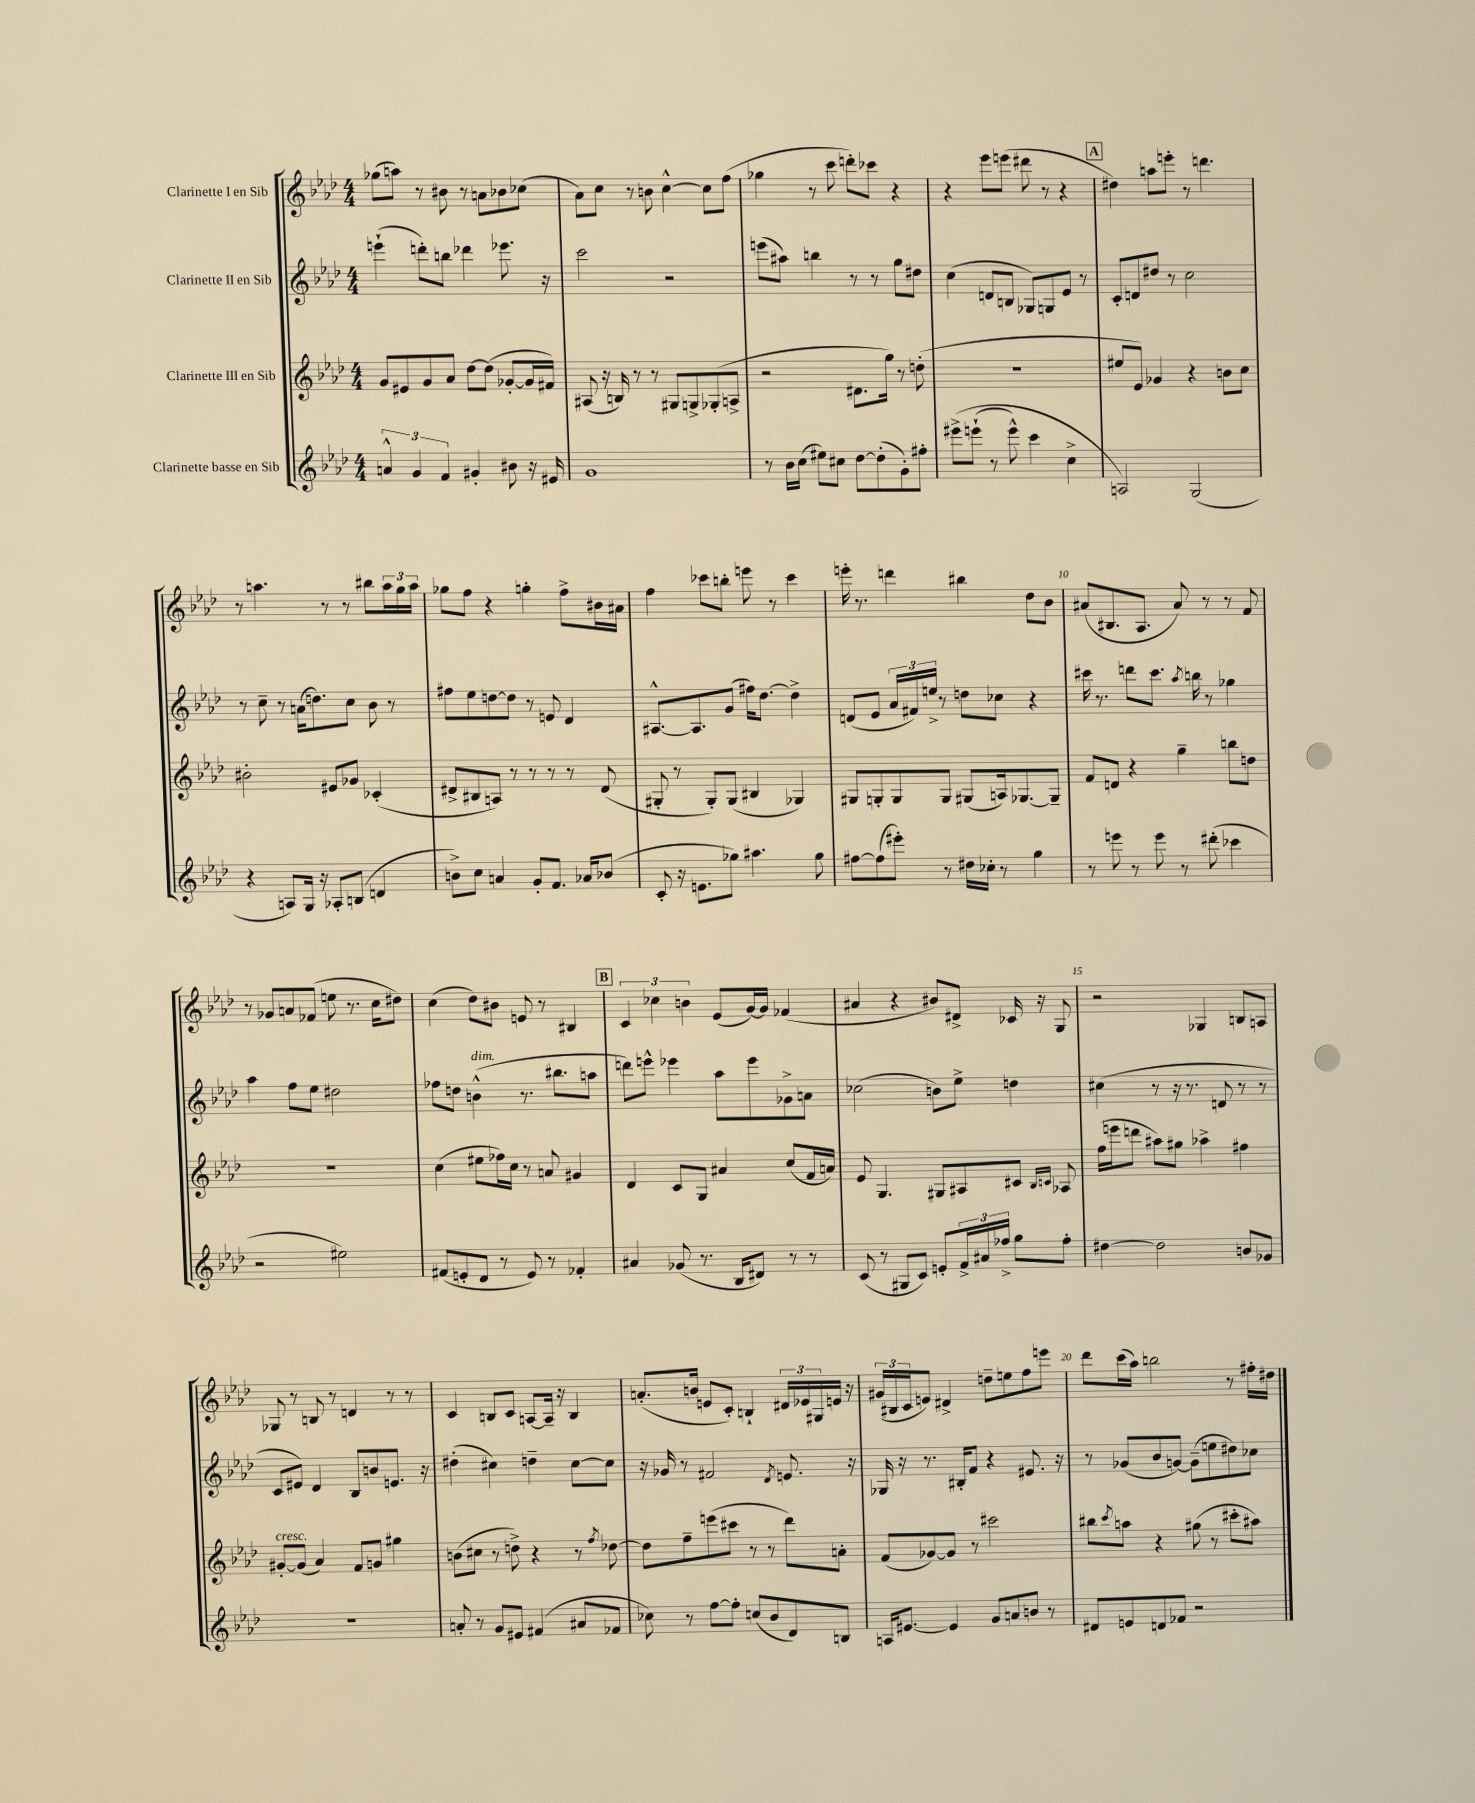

**kern	**kern	**kern	**kern
*staff4	*staff3	*staff2	*staff1
*clefG2	*clefG2	*clefG2	*clefG2
*k[b-e-a-d-]	*k[b-e-a-d-]	*k[b-e-a-d-]	*k[b-e-a-d-]
*M4/4	*M4/4	*M4/4	*M4/4
6a^^	8g	(4eee`	(8gg-
.	8e#	.	8aa)
6g	.	.	.
.	8g	8ddd')	8r
6f	.	.	.
.	8a-	8bb	8b#
4g#'	[8dd-	4ddd-	8r
.	(8dd-]	.	8a
8b#	[8g-'	8.eee-	8b-
16r	16g-]	.	(8cc-
16e#	16f#)	16r	.
=	=	=	=
1g	(8A#	2ccc	8a-)
.	16r	.	8cc
.	16B)	.	.
.	8r	.	8r
.	8r	.	8b
.	8G#	2r	[4cc^^
.	8G^	.	.
.	(8G-'	.	8cc]
.	8A^	.	(8ff
=	=	=	=
8r	2r	(8eee	4gg-
16b-	.	8aa#)	.
(16cc	.	.	.
8ee#)	.	4bb	8r
8cc#	.	.	8ccc
[8dd-	8.d#	8r	8ddd')
(8dd-']	.	8r	8ccc-
.	16gg)	.	.
8g')	8r	8gg	4r
8ff#'	(8dd'	8dd#	.
=	=	=	=
&(8eee#^	1r	(4cc	4r
(8eee`	.	.	.
8r	.	8d	8eee-
8eee^^)	.	8B	(8eee
4ccc	.	8G-)	8ddd#
.	.	8G	8r
4cc^	.	8e-	4r
.	.	8r	.
=	=	=	=
2A&)	8ee#	8c'	4dd#)
.	8e-)	8d	.
.	4g-	8dd#	8aa
.	.	8r	8eee'
(2G	4r	2cc	8r
.	.	.	4.ddd
.	8b	.	.
.	8cc	.	.
=	=	=	=
4r	2b#'	8r	8r
.	.	8cc~	4.aa
8A)	.	8r	.
16G	.	(16a	.
16r	.	8.dd)	.
8A-'	8e#	.	8r
(8B	8g-	8cc	8r
4d	(4c-'	8b-	8bb#
.	.	8r	24aa
.	.	.	24gg
.	.	.	24aa
=	=	=	=
8b^)	8d#^	8ff#	8gg-
8cc	8B#	8ee-	8ff
4a	8A)	[8dd	4r
.	8r	8dd]	.
8g'	8r	8r	4gg'
8.f	8r	8e	.
.	8r	4d-	8ff^
16a-	.	.	.
(8b-	(8d#	.	16b#
.	.	.	16a#
=	=	=	=
8c'	8G#'	[8.A#^^	4ff
16r	8r	.	.
8.e	.	8.A#]	.
.	8G#')	.	8ccc-
8gg-)	(8G#	(8g	8bb'
4.aa#	4B#	16ff#)	8eee
.	.	[8.dd-	.
.	.	.	8r
.	4G-)	4dd-^]	4ccc-
8gg-	.	.	.
=	=	=	=
[8ff#	8G#	(8d	16eee'
.	.	.	8.r
(8ff#]	8G'	8e-	.
8eee#')	8G	24a-	4ddd
.	.	24f#)	.
.	.	24ee^	.
8r	8G	8r	.
16dd#	(8G#	8dd	4bb#
16cc-'	.	.	.
8r	16A)	8cc-	.
.	[8.G-	.	.
4gg	.	4r	8dd-
.	8G-~]	.	8b-
=	=	=	=
8r	8f	16ccc#	(8a#
.	.	8.r	.
8eee	8d	.	8.B#
8r	4r	8ddd	.
.	.	.	8.A-
8eee	.	8.ccc#	.
8r	4gg~	.	8a#)
.	.	8qaa-	.
.	.	16bb	.
(8ddd#'	.	8r	8r
4ccc-	8bb	4gg-	8r
.	8dd	.	8f
=	=	=	=
2r	1r	4aa-	8r
.	.	.	8g-
.	.	8ff	8a
.	.	8ee-	(8f-
2ee#)	.	2dd#	8ee
.	.	.	8.r
.	.	.	16cc
.	.	.	8dd#)
=	=	=	=
(8f#	(4cc	8ff-	(4cc
8e'	.	8dd	.
8d-	8ee#	(4b^^	8dd-)
8r	16ff-)	.	8b#
.	16cc	.	.
8e)	8r	8.r	8e
8r	8a	.	8r
.	.	8.bb#	.
4f-'	4g#	.	4B#
.	.	8aa	.
=	=	=	=
4a#	4d-	8ddd)	6c
.	.	8eee^^	.
.	.	.	6cc-
(8g-	8c	4eee-	.
.	.	.	6b
8.r	8G	.	.
.	4a#	8aa-	(8e-
16B-	.	.	.
8d#)	.	8eee-	[16g)
.	.	.	16g]
8r	(8cc	8g-^	(4f-
8r	16f	8a	.
.	16a)	.	.
=	=	=	=
(8c	8e-	(2cc-	4a#
8r	4.G	.	.
8G#	.	.	4r
8c)	.	.	.
8e'	8G#	8b)	8b#)
24f^	8A#	8ee-^	8d#^
24a#	.	.	.
24ff-^	.	.	.
8gg	8c#	4dd	16c-
.	.	.	16r
.	16qqB-	.	.
.	16qqc	.	.
8ff-'	8A-	.	8G
=	=	=	=
[4dd#	(16ff	(4cc#	2r
.	16eee	.	.
.	8ddd	.	.
2dd#]	8aa#)	8r	.
.	8gg#	16r	.
.	.	8.r	.
.	4aa-^	.	4G-
.	.	8d	.
8b	4ff#	8r	8B
8g-	.	8r	8A
=	=	=	=
1r	[8g#'	8c	8G-
.	(8g#]	8e#)	8r
.	4a-)	4d-	8B
.	.	.	8r
.	8f	8B-	4d
.	8g	8b	.
.	4gg#	8.e	8r
.	.	.	8r
.	.	16r	.
=	=	=	=
8a'	(8b	(4dd#'	4c
8r	8cc#	.	.
8g	8r	4cc#)	8B
8e#	8dd^)	.	8c
(4f#	4r	4dd~	[8A
.	.	.	16A~]
.	.	.	16r
8a#	8r	[8cc#	4B
.	8qff	.	.
8f-	[8dd-	8cc#]	.
=	=	=	=
8cc-)	8dd-]	16r	(8.a'
.	.	16g-	.
8r	8ff~	8r	.
.	.	.	16b
[8ff	(8eee	2f#	8e
8ff']	8ccc#	.	8c')
(8cc	8r	.	4B`
8b-	8r	.	.
.	.	8qd-	.
8d-)	8ddd-)	8.e	24d#
.	.	.	24e-
.	.	.	24G#
8B	8a'	.	16e
.	.	16r	16r
=	=	=	=
16A	(8f	16G-	(24g#
.	.	.	24B#
[8.e#	.	16r	.
.	.	.	24c
.	[8g-)	8.r	8e)
4e#]	8g-]	.	4d#^
.	.	16B#'	.
.	8r	8f	.
8g	2ccc#	4r	8dd~
8a	.	.	8ee
8b	.	8.e#	8ff
8r	.	.	8eee
.	.	16r	.
=	=	=	=
8d#	8bb#	8r	8ddd-
.	8qccc	.	.
8e	8aa	(8g-	(16ccc
.	.	.	16aa-)
8d	4r	8b-	2bb
8f-	.	[8g)	.
2r	(8gg#	(8g~]	.
.	8r	8ee	.
.	8ccc#'	8dd#)	8r
.	8aa#)	8cc-	16ff#'
.	.	.	16dd#
==	==	==	==
*-	*-	*-	*-
